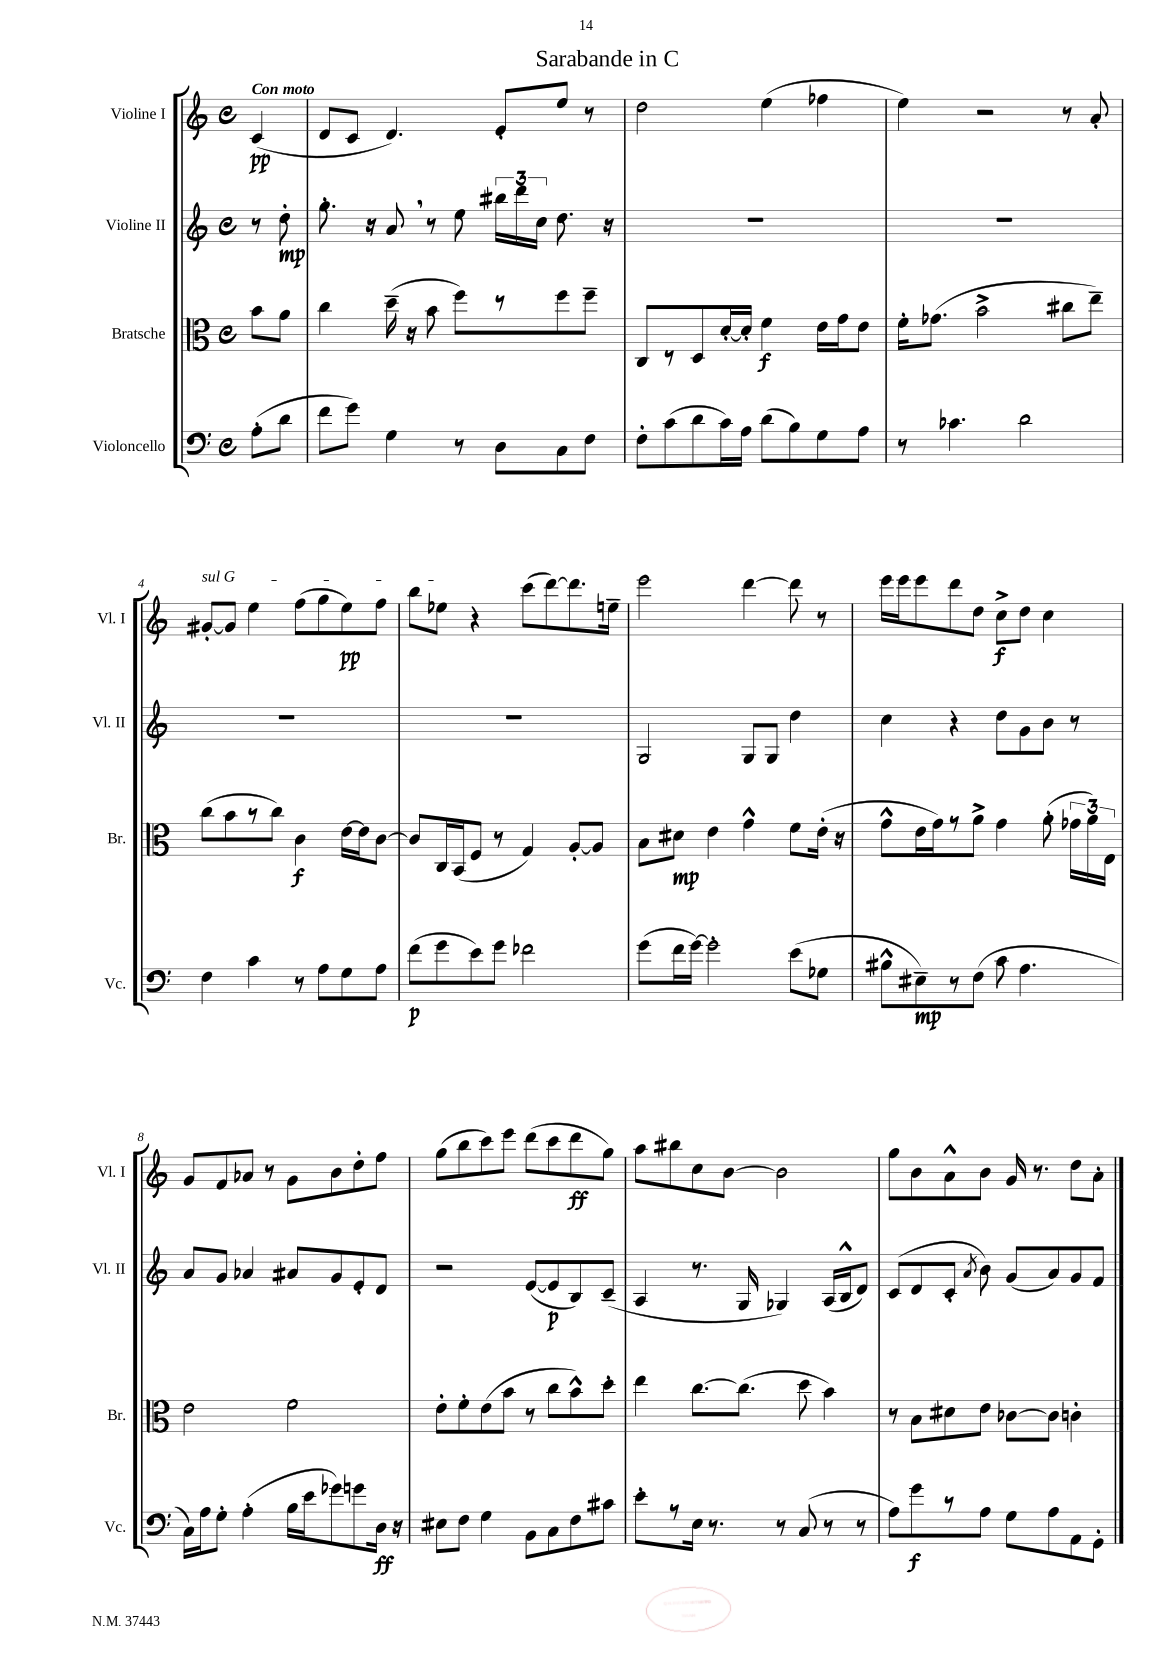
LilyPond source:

\header { title = "Sarabande in C" }
<<
\new StaffGroup <<
\new Staff = "s0" \with { instrumentName = "Violine I" shortInstrumentName = "Vl. I" } {
    \clef treble \key c \major \defaultTimeSignature \time 4/4 \partial 4 \tempo "Con moto"
    \autoBeamOff c'4\pp( |
    d'8[ c'8] d'4.) e'8[-. e''8] r8 |
    d''2 e''4( fes''4 |
    e''4) r2 r8 a'8-. |
    \once \override TextSpanner.bound-details.left.text = \markup { \italic "sul G" } gis'8[~-.\startTextSpan gis'8] e''4 f''8[( g''8 e''8\pp) f''8] |
    b''8[ ees''8]\stopTextSpan r4 c'''8[( d'''8~) d'''8. e''16]-- |
    e'''2 d'''4~ d'''8 r8 |
    e'''16[ e'''16 e'''8 d'''8 d''8] c''8[->\f d''8] c''4 |
    g'8[ f'8 aes'8] r8 g'8[ b'8 d''8-. f''8] |
    g''8[( b''8 c'''8) e'''8] d'''8[( c'''8 d'''8\ff g''8]) |
    a''8[ bis''8 c''8 b'8]~ b'2 |
    g''8[ b'8 a'8-^ b'8] g'16 r8. d''8[ a'8]-. \bar "|." |
}
\new Staff = "s1" \with { instrumentName = "Violine II" shortInstrumentName = "Vl. II" } {
    \clef treble \key c \major \defaultTimeSignature \time 4/4 \partial 4
    \autoBeamOff r8 d''8-.\mp |
    g''8.-. r16 a'8 \breathe r8 e''8 \tuplet 3/2 { bis''16[ d'''16 c''16] } d''8. r16 |
    R1 |
    R1 |
    R1 |
    R1 |
    g2 g8[ g8] d''4 |
    c''4 r4 d''8[ g'8 b'8] r8 |
    a'8[ g'8] aes'4 ais'8[ g'8 e'8-. d'8] |
    r2 e'8[~( e'8\p b8) c'8]--( |
    a4 r8. g16 ges4) a16[( b16-^ d'8]) |
    c'8[( d'8 c'8]-. \acciaccatura { a'8 } b'8) g'8[( a'8) g'8 f'8] \bar "|." |
}
\new Staff = "s2" \with { instrumentName = "Bratsche" shortInstrumentName = "Br." } {
    \clef alto \key c \major \defaultTimeSignature \time 4/4 \partial 4
    \autoBeamOff b'8[ a'8] |
    c''4 d''16--( r16 b'8 f''8[) r8 f''8 f''8]-- |
    c8[ r8 d8 d'16~-. d'16]-. f'4\f e'16[ g'16 e'8] |
    f'16[-. ges'8.]( b'2-> cis''8[ e''8]--) |
    c''8[( b'8 r8 c''8]) c'4\f e'16[~ e'16 c'8]~ |
    c'8[ c16 b,16( f8] r8 g4) a8[~-. a8] |
    b8[ dis'8]\mp e'4 g'4-^ f'8[ e'16]-.( r16 |
    g'8[-^ e'16 g'16) r8 a'8]-> g'4 a'8-.( \tuplet 3/2 { ges'16[ a'16) e16] } |
    e'2 f'2 |
    e'8[-. f'8-. e'8( b'8] r8 c''8[ b'8-^) d''8]-. |
    e''4 c''8.[~ c''8.]( d''8 b'4) |
    r8 b8[ dis'8 e'8] ces'8[~ ces'8] c'4-. \bar "|." |
}
\new Staff = "s3" \with { instrumentName = "Violoncello" shortInstrumentName = "Vc." } {
    \clef bass \key c \major \defaultTimeSignature \time 4/4 \partial 4
    \autoBeamOff a8[-.( d'8] |
    f'8[ g'8]) g4 r8 d8[ c8 f8] |
    f8[-. c'8( d'8 c'16) a16] d'8[( b8) g8 a8] |
    r8 ces'4. d'2 |
    f4 c'4 r8 a8[ g8 a8] |
    f'8[\p( g'8 e'8) g'8] fes'2 |
    g'8[( f'16 g'16]~) g'2-. e'8[( ges8] |
    bis8[-^ eis8--\mp) r8 f8]( c'8 a4. |
    c16[) a16 g8]-. a4-.( b16[ e'16 ges'8) g'8 d16]\ff r16 |
    eis8[ f8] g4 b,8[ c8 f8 cis'8] |
    e'8[-. r8 e16] r8. r8 c8( r8 r8 |
    a8[) g'8\f r8 a8] g8[ a8 a,8 g,8]-. \bar "|." |
}
>>
>>
